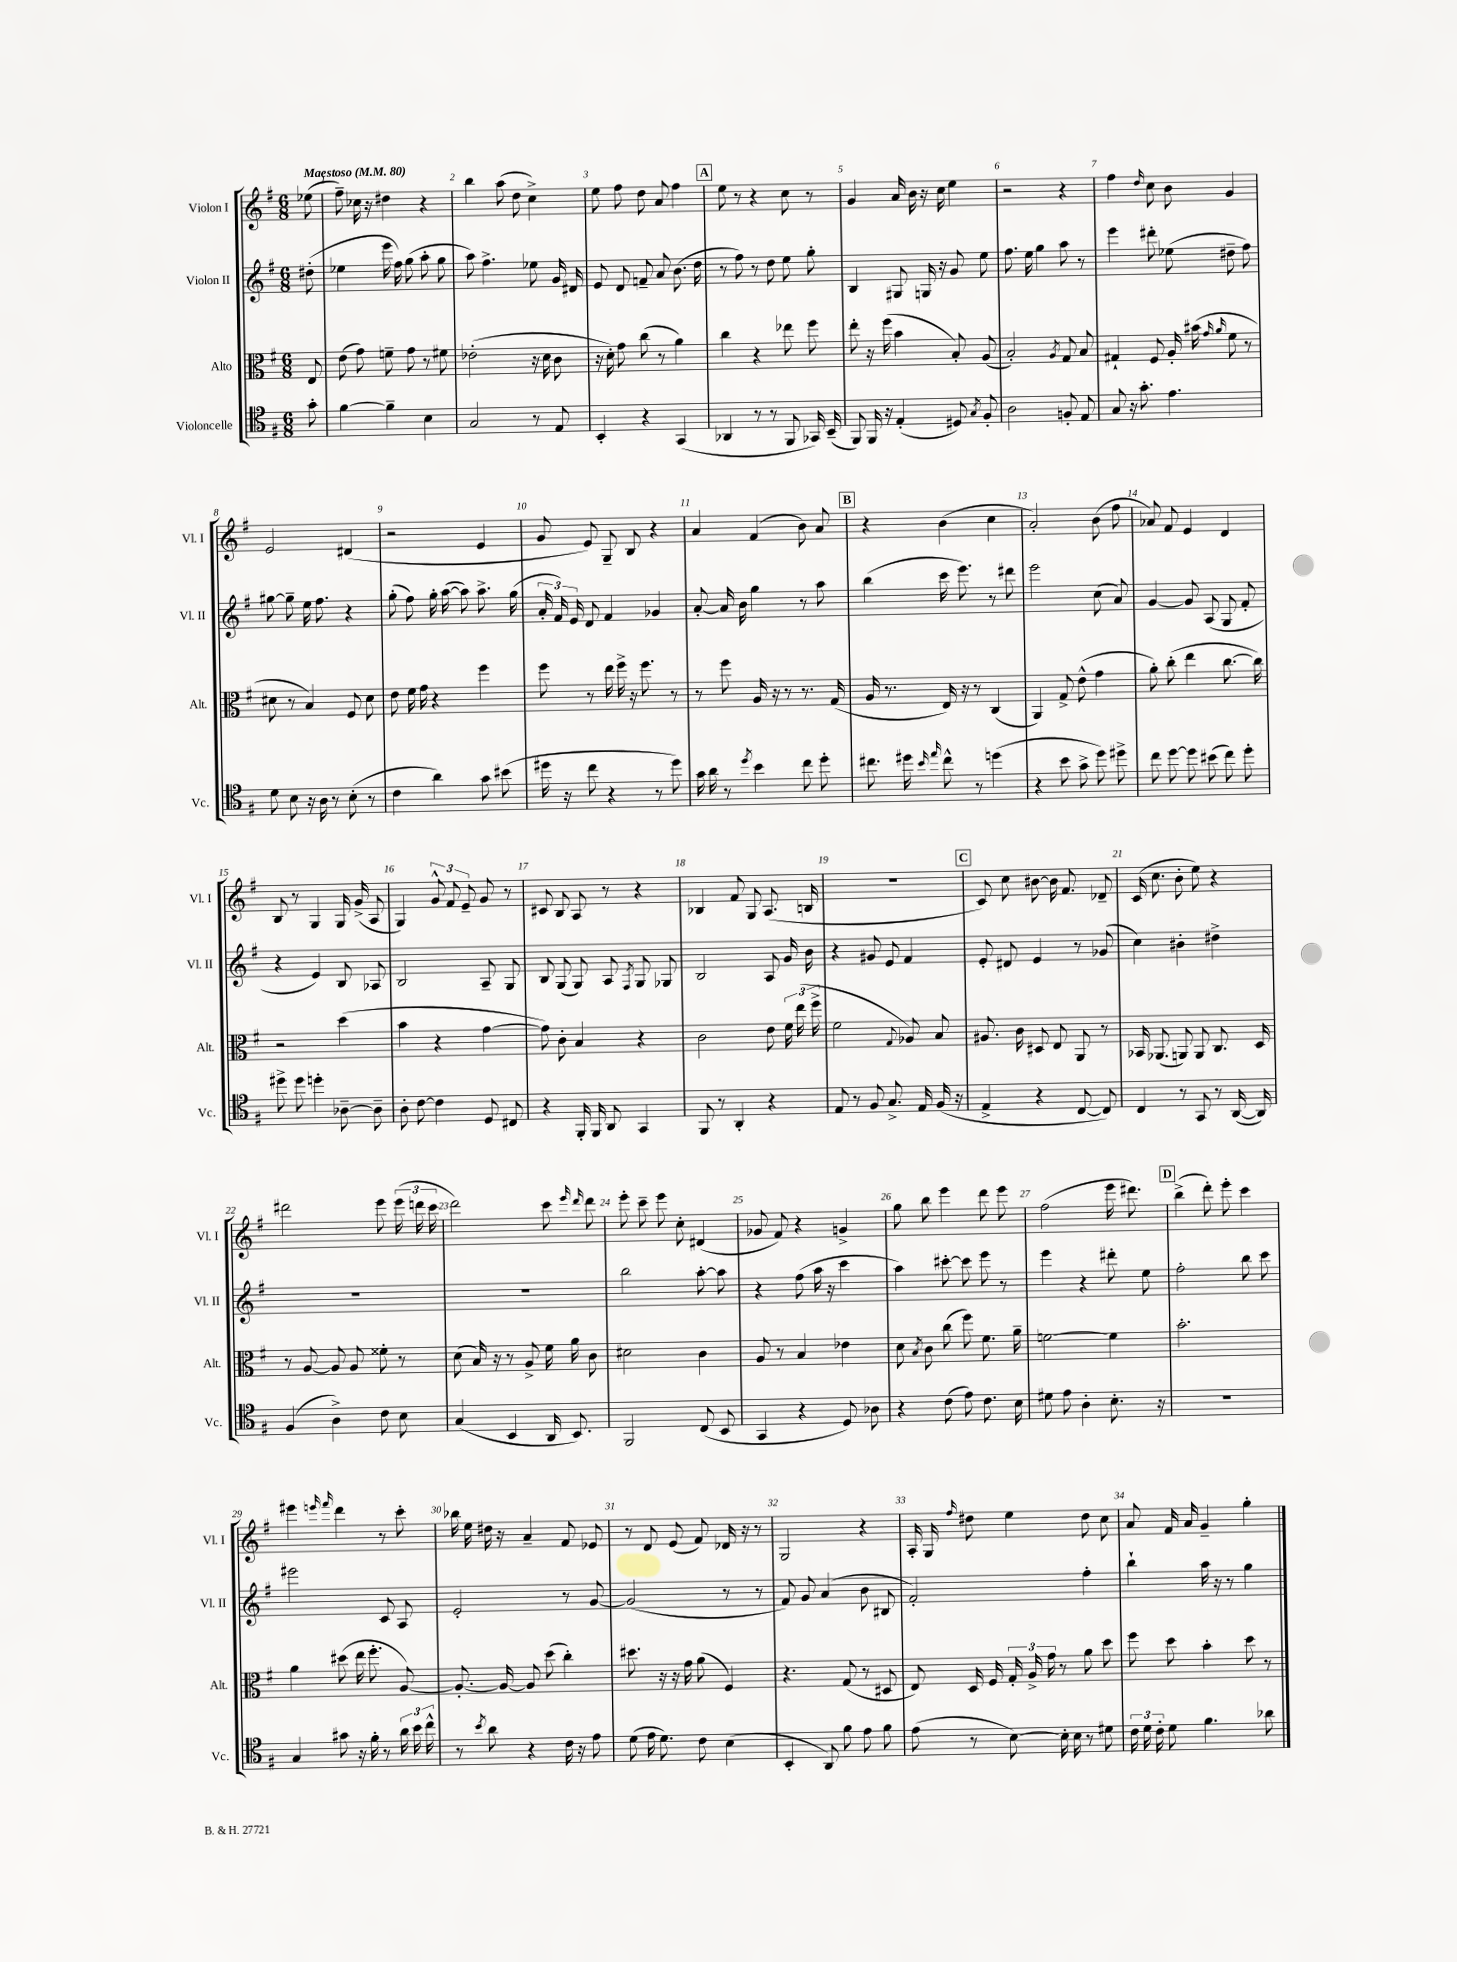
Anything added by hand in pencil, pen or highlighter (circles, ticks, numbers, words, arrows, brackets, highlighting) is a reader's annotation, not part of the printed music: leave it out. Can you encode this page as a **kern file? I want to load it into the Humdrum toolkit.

**kern	**kern	**kern	**kern
*staff4	*staff3	*staff2	*staff1
*clefC4	*clefC3	*clefG2	*clefG2
*k[f#]	*k[f#]	*k[f#]	*k[f#]
*M6/8	*M6/8	*M6/8	*M6/8
*MM80	*MM80	*MM80	*MM80
8g'	8E	(8dd#'	(8ee-
=	=	=	=
[4f#	(8e	4ee-	8ff#~)
.	8g)	.	16cc-
.	.	.	16r
4f#~]	8f~	16eee	4dd#
.	.	16ff#)	.
.	8g	(8gg	.
4B	8r	8aa'	4r
.	8f#	8gg	.
=	=	=	=
2G	(2e-'	8aa)	4bb
.	.	4.ff#^	.
.	.	.	(8aa
.	.	.	8dd
8r	16r	8ee-	4cc^)
.	16d	.	.
8E	8c	16g	.
.	.	16d#	.
=	=	=	=
4BB'	16r	8e	8ee
.	16d')	.	.
.	8g	8d	8ff#
4r	(8cc	8f~	8dd
.	8r	8a	8a
(4GG	4a)	(8.b	4ff#
.	.	16dd	.
=	=	=	=
4AA-	4cc	8r	8ee
.	.	8ff#)	8r
8r	4r	8r	4r
8r	.	8dd	.
8FF#	8ee-	8ee	8cc
16GG-)	8ff#	8gg'	8r
(16BB~	.	.	.
=	=	=	=
8FF#)	8ee'	4B	4g
16FF#	16r	.	.
16r	(16ff#	.	.
(4E'	4b	8G#	16a
.	.	.	16b
.	.	16G	16r
.	.	16r	16cc
8D#)	8B')	8g	4ee
8qG	.	.	.
8F#'	(8A	8ee	.
=	=	=	=
2A	2B')	8.ff#	2r
.	.	16ee	.
.	.	4gg	.
.	8qA	.	.
8F'	8G	8aa	4r
8E	8B	8r	.
=	=	=	=
8G	4G#`	4eee	4ff#
16r	.	.	.
8.g'	.	.	.
.	.	.	16qqdd
.	8F#	8ddd#'	8cc
4.e	16A'	(8ee-	8b
.	(16b#	.	.
.	16qqg	.	.
.	16qqa	.	.
.	8f#	8dd#~	4g
.	8r	8ff#)	.
=	=	=	=
8d	8d#	[8gg#	2e
8B	8r	8gg#~]	.
16r	4B)	16ee	.
16A	.	8.ff#	.
8r	.	.	.
(8B'	8F#	4r	(4d#
8r	8d#	.	.
=	=	=	=
4c	8e	(8gg'	2r
.	16f#	8ff#)	.
.	16g	.	.
4a)	4r	16gg'	.
.	.	([16aa	.
.	.	8aa])	.
8g	4ff#	8.aa^	4e
(8b#	.	.	.
.	.	(16gg	.
=	=	=	=
16dd#	8ff#	24a'	8g
.	.	24f#)	.
16r	.	.	.
.	.	24e	.
8cc	8r	8d	8e)
4r	16ee	4f#	8G~
.	16ff#^	.	.
.	16r	.	8B
.	8.ff#	.	.
8r	.	4g-	4r
8dd#)	8r	.	.
=	=	=	=
16g	8r	[8a'	4a
16a	.	.	.
8r	8ff#	16a]	.
.	.	16b	.
8qdd	.	.	.
4b	16A	4gg	(4f#
.	16r	.	.
.	8r	.	.
8cc	8.r	8r	8b)
8dd'	.	8aa	8a
.	(16G	.	.
=	=	=	=
8.cc#	16A	(4bb	4r
.	8.r	.	.
16dd#	.	.	.
16qqb	.	.	.
16qqee	.	.	.
8cc#^^	16E)	16ccc	(4b
.	16r	8.eee)	.
8r	8r	.	.
(4dd	(4C	8r	4cc
.	.	8ddd#	.
=	=	=	=
4r	4AA)	2eee	2a')
8b	8G^	.	.
8g^	(8e^^	.	.
8dd)	4g	(8cc	(8b
8dd#^	.	8a)	8ff#
=	=	=	=
8cc	8a')	[4g	8a-)
[8dd	(8cc'	.	8f#
8dd]	4ee	8g]	4e
(8b#	.	(8A	.
8cc)	[8.cc	8G	4d
8dd'	.	8f#'	.
.	16cc])	.	.
=	=	=	=
8dd#^	2r	4r	8B
8dd#	.	.	8r
4dd'	.	4e)	4G
[8A-~	(4dd	8B	16G
.	.	.	(16g^
8A-~]	.	8A-	8A
=	=	=	=
8A'	4b	2B	4G)
[8c	.	.	.
4c]	4r	.	12g^^
.	.	.	12f#
.	.	.	12e~
8D	[4g	8A~	8g
8C#	.	8G	8r
=	=	=	=
4r	8g])	8B	8c#
.	8c'	(8G	8B
16FF#'	4B	8G)	8A
16FF#	.	.	.
8AA	.	8A	8r
.	.	8qF#	.
4GG	4r	8G	4r
.	.	8G-	.
=	=	=	=
8FF#	2c	2B	4B-
8r	.	.	.
4AA'	.	.	8f#
.	.	.	8G
4r	8e	8A	(8.A
.	24f#	16g	.
.	(24ee	.	.
.	.	16b	16B
.	24ff#^	.	.
=	=	=	=
8E	2f#	4r	2.r
8r	.	.	.
8F#	.	8g#	.
8.G^	.	8e	.
.	8qqG	.	.
.	8A-)	4f#	.
16E	.	.	.
(16F#	8B	.	.
16r	.	.	.
=	=	=	=
4E^	8.A#	8e'	8c)
.	.	8d#	8cc
.	16c	.	.
4r	8D#	4e	[8b#
.	8E	.	16b#]
.	.	.	8.f#
[8C	8AA	8r	.
8C])	8r	(8g-	8d-~
=	=	=	=
4C	16BB-	4cc)	(16c
.	(8.AA-	.	8.cc
8r	8AA)	4b#'	8b'
8GG	8AA	.	8ee)
8r	8.C	4dd#^	4r
([16AA	.	.	.
16AA])	16D	.	.
=	=	=	=
(4F#	8r	2.r	2ddd#
.	[8A	.	.
4A^)	8A]	.	.
.	8A	.	.
8c	8f##'	.	8eee
8B	8r	.	(24eee
.	.	.	24ddd
.	.	.	24ccc
=	=	=	=
(4G	(8d	2.r	2ddd)
.	16B)	.	.
.	16r	.	.
4BB	8r	.	.
.	8A^	.	.
16AA	16f#	.	8ccc
8.BB)	16a	.	.
.	.	.	16qqeee
.	.	.	16qqddd
.	8c	.	8ddd
=	=	=	=
2FF#	2d#	2bb	8eee'
.	.	.	8ccc~
.	.	.	8eee
.	.	.	8cc'
(8C	4c	[8aa'	(4d#
8BB	.	8aa]	.
=	=	=	=
4GG	8A	4r	8g-
.	8r	.	8f#)
4r	4B	(8ff#	4r
.	.	16aa	.
.	.	16r	.
8D)	4e-	4ccc	4g^
8A-	.	.	.
=	=	=	=
4r	8d	4aa)	8gg
.	8qB	.	.
.	8c	.	8bb
(8c	(8cc	[8ccc#'	4eee
8e)	8ff#)	8ccc#]	.
8.c	8.f#	8eee	8ddd
.	.	8r	8eee
16B	16a~	.	.
=	=	=	=
8d#	[2f	4eee	(2ff#
8e	.	.	.
4A'	.	4r	.
8.B'	4f]	8ddd#'	16eee
.	.	.	8.ddd#)
.	.	8ee	.
16r	.	.	.
=	=	=	=
2.r	2.b'	2ff#'	(4bb^
.	.	.	8ddd')
.	.	.	8eee'
.	.	8bb	4ccc
.	.	8ccc	.
=	=	=	=
4G	4a	2eee#	4eee#
.	.	.	16qqeee
.	.	.	16qqfff#
8g#	(8dd#	.	4ddd
16r	16ee	.	.
16f#'	8.ff#'	.	.
8r	.	8c	8r
24a	[8A)	8A	8ccc'
24b	.	.	.
24cc^^	.	.	.
=	=	=	=
8r	8.A'_	2e'	16bb-
.	.	.	16ee
8qb	.	.	.
8a	.	.	16dd#
.	16A_	.	16r
4r	8A]	.	4a~
.	(8dd	.	.
16c	4cc')	8r	8f#
16r	.	.	.
8e	.	[8g	8e-
=	=	=	=
(8d	8.dd#	(2g]	8r
16e	.	.	8d
8.d)	16r	.	.
.	16r	.	(8e
.	16g	.	.
8c	(8a	.	8f#)
(4B	4F#)	8r	16d-
.	.	.	16r
.	.	8r	8r
=	=	=	=
4BB'	4.r	8f#)	2G
.	.	8g	.
8AA)	.	(4a	.
8f#	(8G	.	.
8e	8r	8b	4r
8f#	8D#	8B#	.
=	=	=	=
(8e	8E)	2f#')	16A'
.	.	.	16G
.	.	.	16qqff#
8r	16D	.	8dd#
.	16F#	.	.
[8B)	24G'	.	4ee
.	24A^	.	.
.	24g	.	.
16B']	8r	.	.
16B	.	.	.
8r	8a	4ff#'	8dd#
8d#	8dd	.	8cc
=	=	=	=
24c	8ff#	4bb`	8a
24d	.	.	.
24c'	.	.	.
8d	8dd	.	16f#
.	.	.	16a
4.f#	4b'	16aa	4g~
.	.	16r	.
.	.	8r	.
.	8dd	4gg	4gg'
8a-	8r	.	.
==	==	==	==
*-	*-	*-	*-
